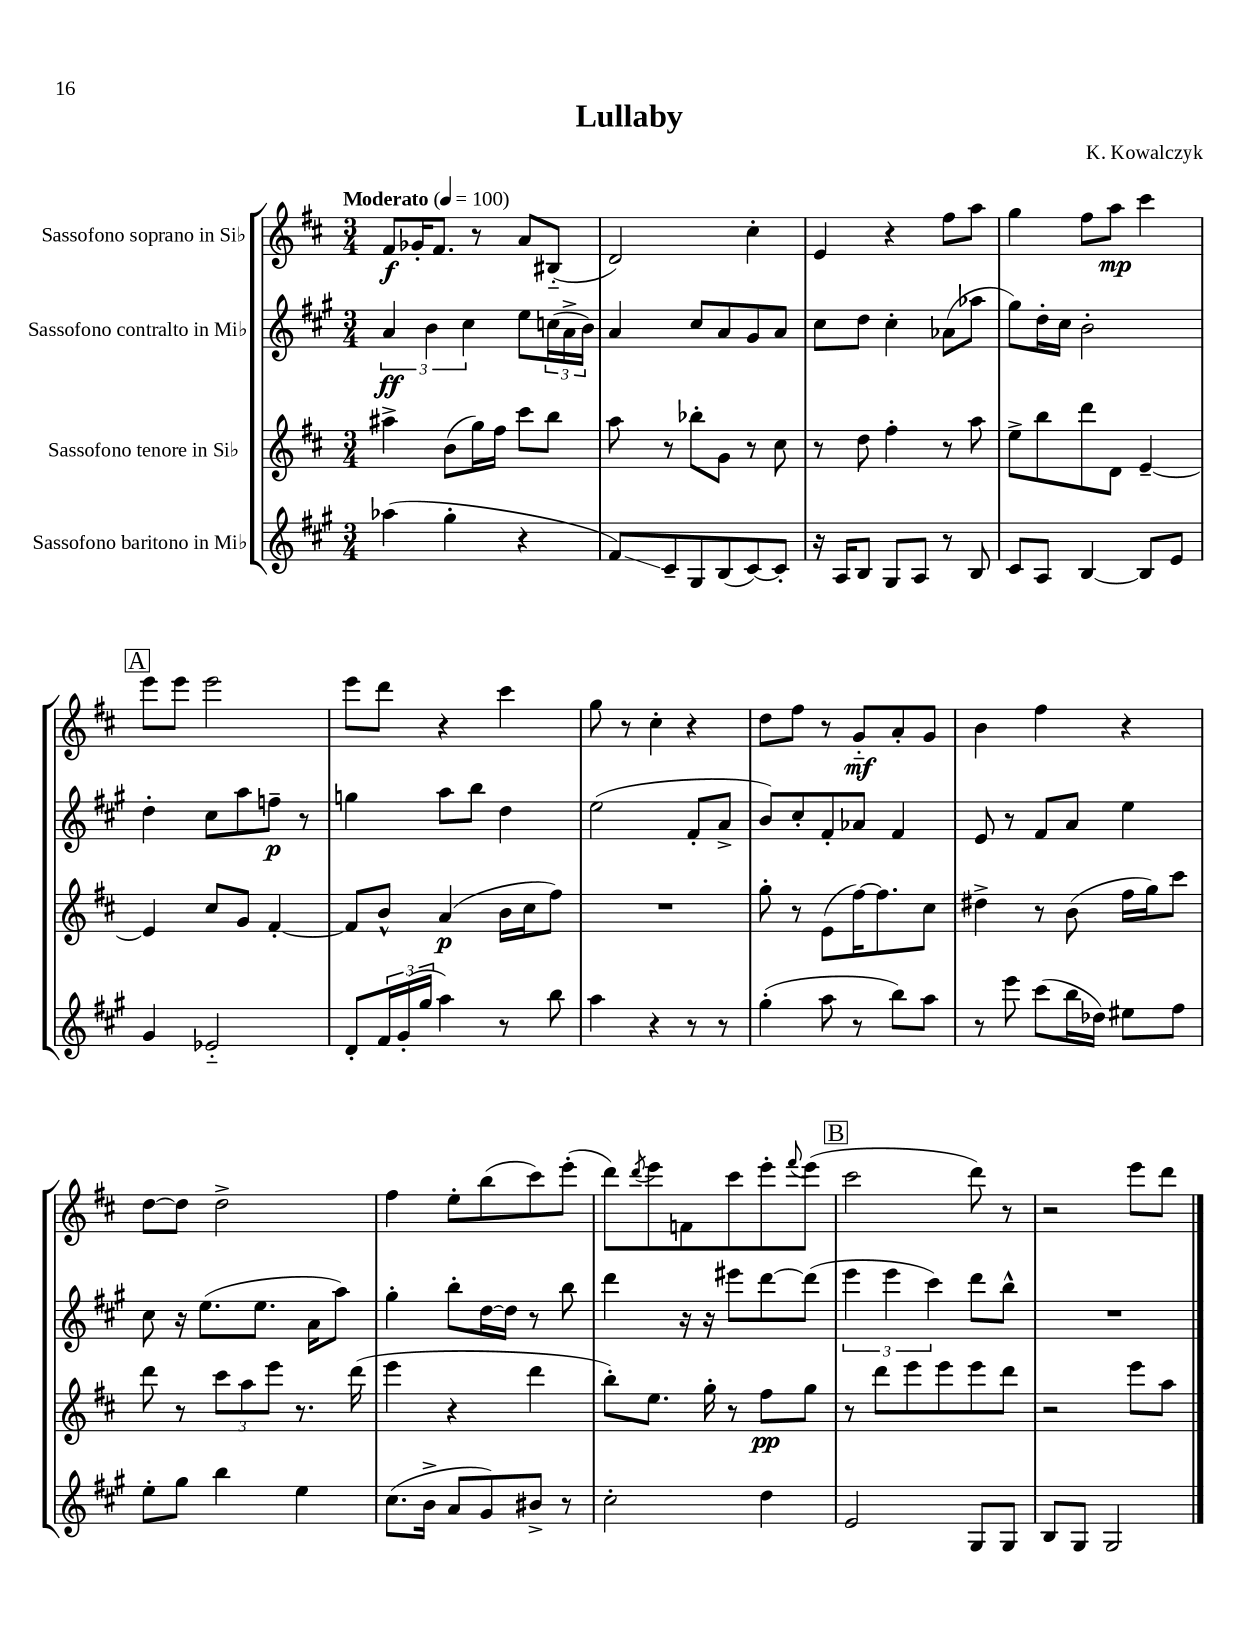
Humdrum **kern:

**kern	**kern	**kern	**kern
*staff4	*staff3	*staff2	*staff1
*clefG2	*clefG2	*clefG2	*clefG2
*k[f#c#g#]	*k[f#c#]	*k[f#c#g#]	*k[f#c#]
*M3/4	*M3/4	*M3/4	*M3/4
*MM100	*MM100	*MM100	*MM100
(4aa-\	4aa#^\	6a/	8f#/L
.	.	.	16g-'/K
.	.	6b\	.
.	.	.	8.f#/J
4gg#'\	(8b\L	.	.
.	.	6cc#\	.
.	16gg\L)	.	8r
.	16ff#\JJ	.	.
4r	8ccc#\L	8ee\L	8a/L
.	8bb\J	(24cc\L	(8B#'~/J
.	.	24a^\	.
.	.	24b\JJ)	.
=	=	=	=
8f#/L)	8aa\	4a/	2d/)
8c#~/	8r	.	.
8G#/	8bb-'\L	8cc#/L	.
(8B/	8g\J	8a/	.
[8c#/)	8r	8g#/	4cc#'\
8c#'/]J	8cc#\	8a/J	.
=	=	=	=
16r	8r	8cc#\L	4e/
16A/LK	.	.	.
8B/J	8dd\	8dd\J	.
8G#/L	4ff#'\	4cc#'\	4r
8A/J	.	.	.
8r	8r	(8a-\L	8ff#\L
8B/	8aa\	8aa-\J	8aa\J
=	=	=	=
8c#/L	8ee^\L	8gg#\L)	4gg\
8A/J	8bb\	16dd'\L	.
.	.	16cc#\JJ	.
[4B/	8ddd\	2b'\	8ff#\L
.	8d\J	.	8aa\J
8B/]L	[4e~/	.	4ccc#\
8e/J	.	.	.
=	=	=	=
4g#/	4e/]	4dd'\	8eee\L
.	.	.	8eee\J
2e-'~/	8cc#/L	8cc#\L	2eee\
.	8g/J	8aa\	.
.	[4f#'/	8ff~\J	.
.	.	8r	.
=	=	=	=
8d'/L	8f#/]L	4gg\	8eee\L
24f#/L	8b^^/J	.	8ddd\J
(24g#'/	.	.	.
24gg#/JJ	.	.	.
4aa\)	(4a/	8aa\L	4r
.	.	8bb\J	.
8r	16b\LL	4dd\	4ccc#\
.	16cc#\J	.	.
8bb\	8ff#\J)	.	.
=	=	=	=
4aa\	2.r	(2ee\	8gg\
.	.	.	8r
4r	.	.	4cc#'\
8r	.	8f#'/L	4r
8r	.	8a^/J	.
=	=	=	=
(4gg#'\	8gg'\	8b/L)	8dd\L
.	8r	8cc#'/	8ff#\J
8aa\	(8e\L	8f#'/	8r
8r	[16ff#\K)	8a-/J	8g'~/L
.	8.ff#\]	.	.
8bb\L)	.	4f#/	8a'/
8aa\J	8cc#\J	.	8g/J
=	=	=	=
8r	4dd#^\	8e/	4b\
8eee\	.	8r	.
(8ccc#\L	8r	8f#/L	4ff#\
16bb\L	(8b\	8a/J	.
16dd-\JJ)	.	.	.
8ee#\L	16ff#\LL	4ee\	4r
.	16gg\J)	.	.
8ff#\J	8ccc#\J	.	.
=	=	=	=
8ee'\L	8ddd\	8cc#\	[8dd\L
8gg#\J	8r	16r	8dd\]J
.	.	(8.ee\L	.
4bb\	12ccc#\L	.	2dd^\
.	12aa\	.	.
.	.	8.ee\J	.
.	12eee\J	.	.
4ee\	8.r	.	.
.	.	16a\LK	.
.	.	8aa\J)	.
.	(16ddd\	.	.
=	=	=	=
(8.cc#\L	4eee\	4gg#'\	4ff#\
16b^\Jk	.	.	.
8a/L	4r	8bb'\L	8ee'\L
8g#/)	.	[16dd\L	(8bb\
.	.	16dd\]JJ	.
8b#^/J	4ddd\	8r	8ccc#\)
8r	.	8bb\	(8eee'\J
=	=	=	=
2cc#'\	8bb'\L)	4ddd\	8ddd\L)
.	.	.	8qddd/
.	8.ee\J	.	8eee\
.	.	16r	8f\
.	16gg'\	16r	.
.	8r	8eee#\L	8ccc#\
4dd\	8ff#\L	[8ddd\	8eee'\
.	.	.	8qqfff#/
.	8gg\J	(8ddd\]J	(8eee\J
=	=	=	=
2e/	8r	6eee\	2ccc#\
.	8ddd\L	.	.
.	.	6eee\	.
.	8eee\	.	.
.	.	6ccc#\)	.
.	8eee\	.	.
8G#/L	8eee\	8ddd\L	8ddd\)
8G#/J	8ddd\J	8bb^^\J	8r
=	=	=	=
8B/L	2r	2.r	2r
8G#/J	.	.	.
2G#/	.	.	.
.	8eee\L	.	8eee\L
.	8aa\J	.	8ddd\J
==	==	==	==
*-	*-	*-	*-
